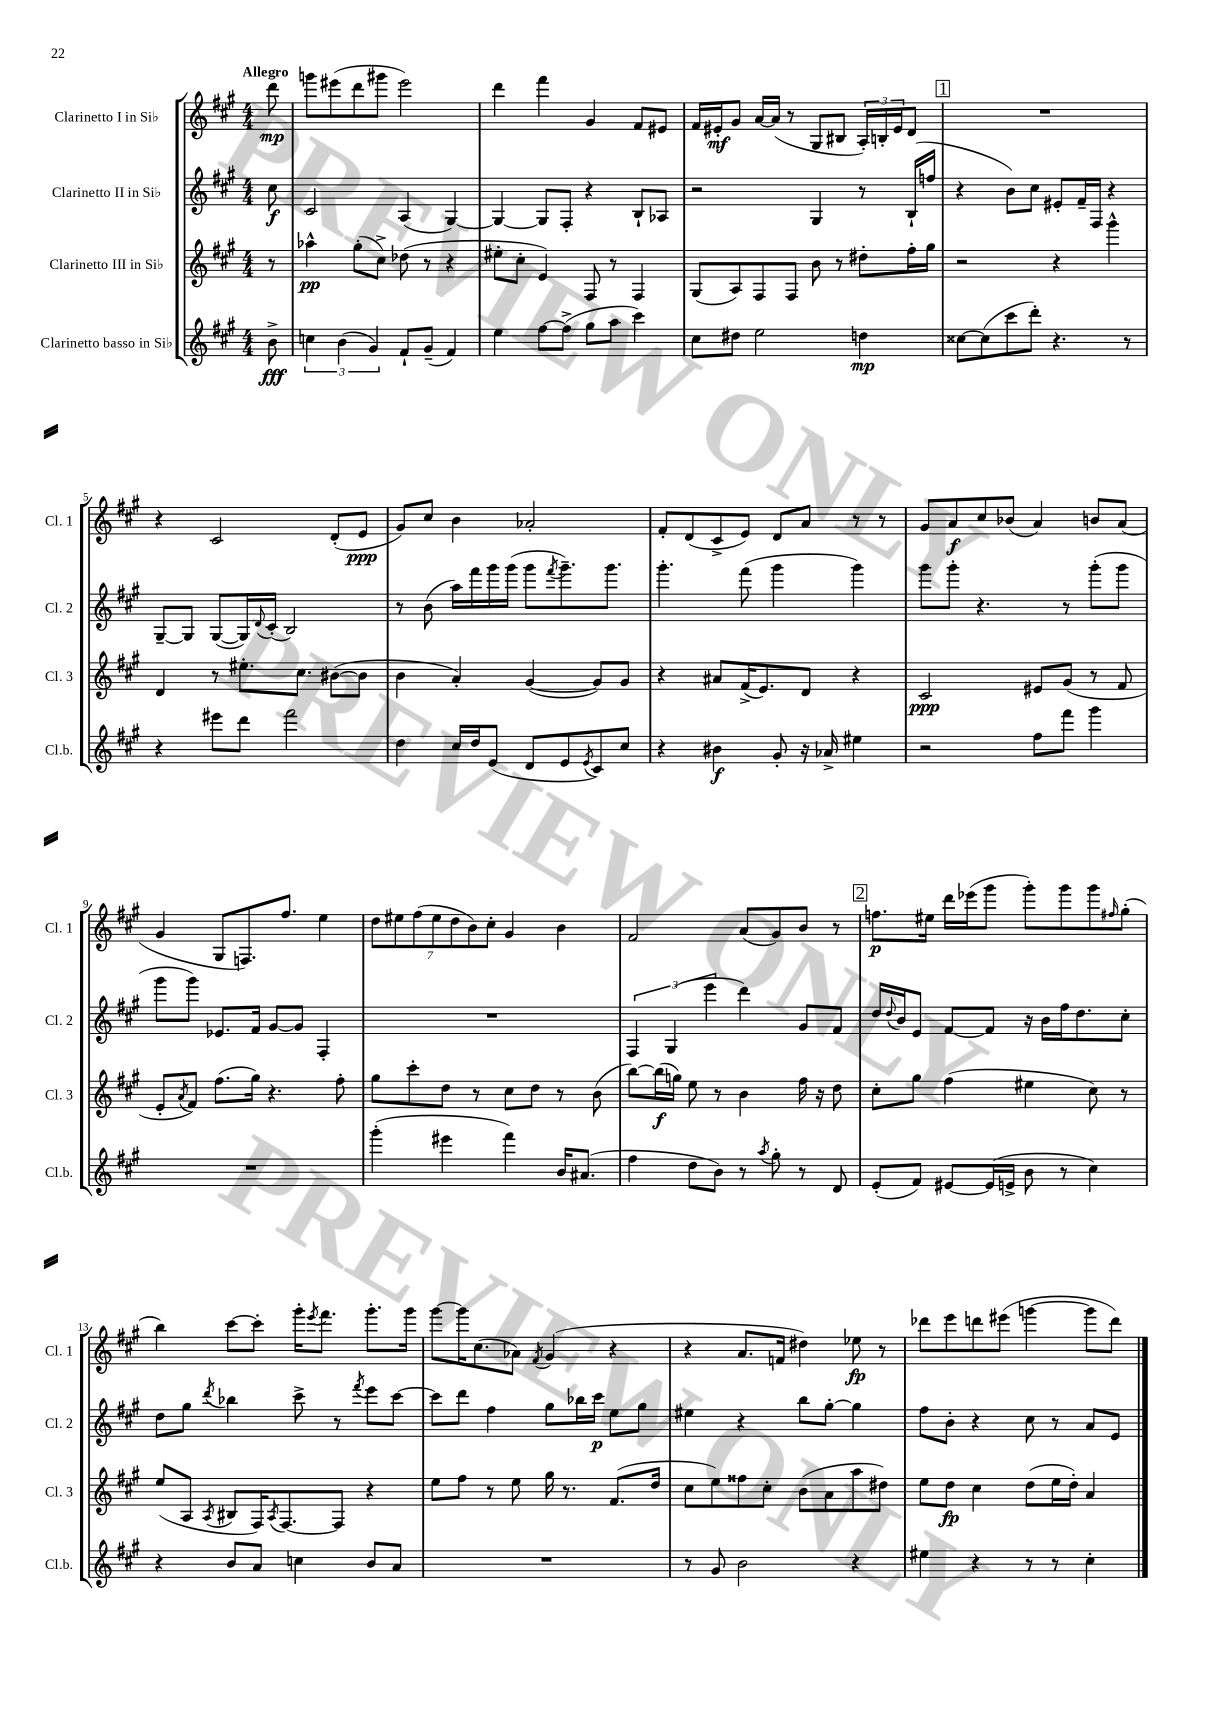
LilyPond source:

<<
\new StaffGroup <<
\new Staff = "s0" \with { instrumentName = "Clarinetto I in Sib" shortInstrumentName = "Cl. 1" } {
    \clef treble \key a \major \numericTimeSignature \time 4/4 \partial 8 \tempo "Allegro"
    d'''8\mp |
    g'''8 eis'''8( d'''8 gis'''8 eis'''2) |
    d'''4 fis'''4 gis'4 fis'8 eis'8 |
    fis'16 eis'16-.\mf gis'8 a'16~ a'16( r8 gis8 bis8 \tuplet 3/2 { a16-.) b16-. eis'16 } d'8 |
    \mark \markup { \box "1" } R1 |
    r4 cis'2 d'8-.( e'8\ppp |
    gis'8) cis''8 b'4 aes'2-. |
    fis'8-. d'8( cis'8-> e'8) d'8 a'8 r8 r8 |
    gis'8 a'8\f cis''8 bes'8( a'4) b'8 a'8( |
    gis'4 gis8 f8.) fis''8. e''4 |
    \tuplet 7/4 { d''8 eis''8 fis''8( eis''8 d''8 b'8) cis''8-. } gis'4 b'4 |
    fis'2 a'8( gis'8) b'8 r8 |
    \mark \markup { \box "2" } f''8.\p eis''16 d'''16 ees'''16( gis'''8 gis'''8-.) gis'''8 gis'''8 \grace { fis''16 } gis''8-.( |
    b''4) cis'''8~ cis'''8-. gis'''16-. \acciaccatura { e'''8 } fis'''8. gis'''8.-. gis'''16 |
    gis'''8~ gis'''16 cis''8.( aes'8) \acciaccatura { fis'8 } gis'4( r4 |
    r4 a'8. f'16 dis''4) ees''8\fp r8 |
    des'''8 e'''8 d'''8 eis'''8( g'''4~ g'''8 d'''8) \bar "|." |
}
\new Staff = "s1" \with { instrumentName = "Clarinetto II in Sib" shortInstrumentName = "Cl. 2" } {
    \clef treble \key a \major \numericTimeSignature \time 4/4 \partial 8
    cis''8\f |
    cis'2 a4( gis4~) |
    gis4~ gis8 fis8-. r4 b8-! aes8 |
    r2 gis4 r8 b16-!( f''16 |
    \mark \markup { \box "1" } r4 b'8) cis''8 eis'8-. fis'16-- fis16 r4 |
    gis8~-- gis8 gis8~( gis16) \appoggiatura { d'8 } cis'16-.( b2) |
    r8 b'8( a''16) fis'''16 gis'''16 gis'''16( gis'''8 \acciaccatura { fis'''8 } gis'''8.--) gis'''8. |
    gis'''4.-. fis'''8( gis'''4 gis'''4) |
    gis'''8 gis'''8-. r4. r8 gis'''8-.( gis'''8 |
    gis'''8 gis'''8) ees'8. fis'16 gis'8~ gis'8 fis4-. |
    R1 |
    \tuplet 3/2 { fis4 gis4( e'''4 } d'''4) gis'8 fis'8 |
    \mark \markup { \box "2" } d''16 \appoggiatura { d''8 } b'16 e'8 fis'8~ fis'8 r16 b'16 fis''16 d''8. cis''8-. |
    d''8 gis''8 \acciaccatura { d'''8 } bes''4 cis'''8-> r8 \acciaccatura { fis'''8 } e'''8 cis'''8~ |
    cis'''8 d'''8 fis''4 gis''8 bes''16 cis'''16\p e''8 gis''8 |
    eis''4 r4 b''8 gis''8~-. gis''4 |
    fis''8 b'8-. r4 cis''8 r8 a'8 e'8 \bar "|." |
}
\new Staff = "s2" \with { instrumentName = "Clarinetto III in Sib" shortInstrumentName = "Cl. 3" } {
    \clef treble \key a \major \numericTimeSignature \time 4/4 \partial 8
    r8 |
    aes''4-^\pp gis''8-.( cis''8->) des''8( r8 r4 |
    eis''8-. cis''8-. e'4) fis8 r8 fis4 |
    gis8( a8) fis8 fis8 b'8 r8 dis''8-. fis''16-. gis''16 |
    \mark \markup { \box "1" } r2 r4 gis'''4-^ |
    d'4 r8 eis''8.-. cis''8. bis'8~( bis'8 |
    b'4 a'4-.) gis'4~( gis'8) gis'8 |
    r4 ais'8 fis'16->( e'8.) d'8 r4 |
    cis'2\ppp eis'8 gis'8( r8 fis'8 |
    e'8-. \acciaccatura { a'8 } fis'8) fis''8.( gis''16) r4. fis''8-. |
    gis''8 cis'''8-. d''8 r8 cis''8 d''8 r8 b'8( |
    b''8~) b''16\f( g''16) e''8 r8 b'4 fis''16 r16 d''8 |
    \mark \markup { \box "2" } cis''8-. gis''8 fis''4( eis''4 cis''8) r8 |
    e''8( a8 \acciaccatura { a8 } bis8 fis16) \acciaccatura { a8 } fis8.~ fis8 r4 |
    e''8 fis''8 r8 e''8 gis''16 r8. fis'8.( d''16 |
    cis''8 e''8) fisis''8 cis''8-. b'8( a'8 a''8 dis''8) |
    e''8 d''8\fp cis''4 d''8( e''16 d''16-.) a'4 \bar "|." |
}
\new Staff = "s3" \with { instrumentName = "Clarinetto basso in Sib" shortInstrumentName = "Cl.b." } {
    \clef treble \key a \major \numericTimeSignature \time 4/4 \partial 8
    b'8->\fff |
    \tuplet 3/2 { c''4 b'4( gis'4) } fis'8-! gis'8--( fis'4) |
    e''4 fis''8~ fis''8->( gis''8 a''8 cis'''4) |
    cis''8 dis''8 e''2 d''4\mp |
    \mark \markup { \box "1" } cisis''8~ cisis''8( cis'''8 d'''8-.) r4. r8 |
    r4 eis'''8 d'''8 fis'''2 |
    d''4 cis''16 d''16 e'8( d'8 e'8 \acciaccatura { e'8 } cis'8) cis''8 |
    r4 bis'4\f gis'8-. r16 aes'16-> eis''4 |
    r2 fis''8 fis'''8 gis'''4 |
    R1 |
    gis'''4-.( eis'''4 fis'''4) b'16 ais'8.( |
    fis''4 d''8 b'8) r8 \acciaccatura { a''8 } gis''8-. r8 d'8 |
    \mark \markup { \box "2" } e'8-.( fis'8) eis'8~ eis'16( e'16-> b'8 r8 cis''4) |
    r4 b'8 a'8 c''4 b'8 a'8 |
    R1 |
    r8 gis'8 b'2 r4 |
    eis''4 r4 r8 r8 cis''4-. \bar "|." |
}
>>
>>
